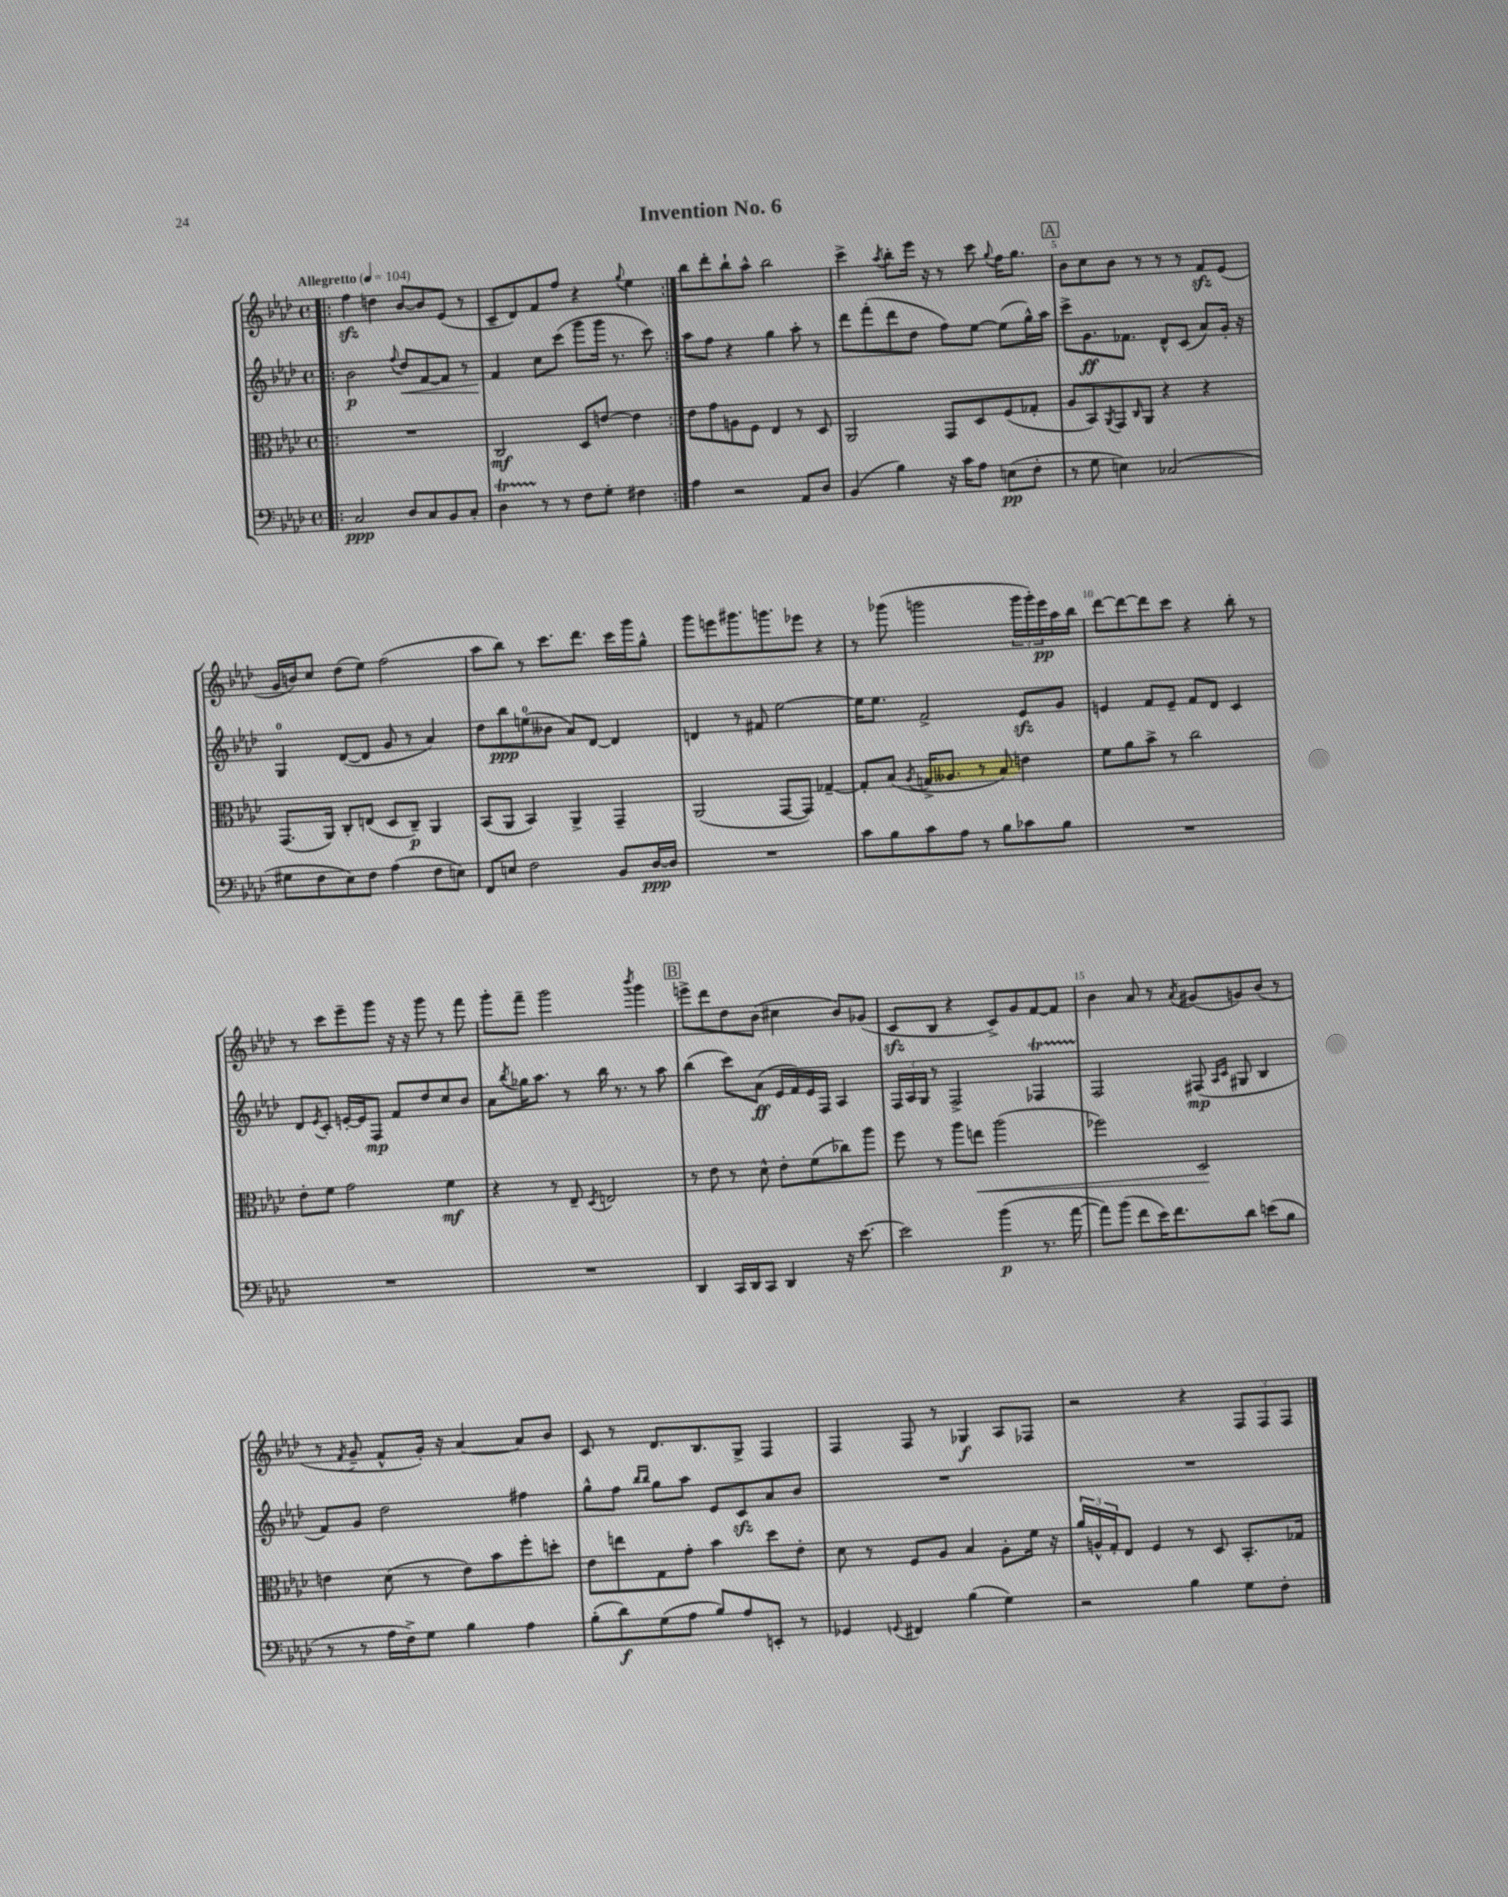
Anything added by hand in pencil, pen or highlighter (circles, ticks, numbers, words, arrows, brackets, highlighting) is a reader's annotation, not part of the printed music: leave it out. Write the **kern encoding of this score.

**kern	**dynam	**kern	**dynam	**kern	**dynam	**kern	**dynam
*part4	*part4	*part3	*part3	*part2	*part2	*part1	*part1
*staff4	*staff4	*staff3	*staff3	*staff2	*staff2	*staff1	*staff1
*clefF4	*	*clefC3	*	*clefG2	*	*clefG2	*
*k[b-e-a-d-]	*	*k[b-e-a-d-]	*	*k[b-e-a-d-]	*	*k[b-e-a-d-]	*
*M4/4	*	*M4/4	*	*M4/4	*	*M4/4	*
*met(c)	*	*met(c)	*	*met(c)	*	*met(c)	*
*MM104	*	*MM104	*	*MM104	*	*MM104	*
=1!|:	=1!|:	=1!|:	=1!|:	=1!|:	=1!|:	=1!|:	=1!|:
!	!	!	!	!	!	!LO:TX:a:B:t=Allegretto	!
2C/	ppp	1r	.	2b-\	p	4ffzz\	.
.	.	.	.	.	.	4ddn\	.
.	.	.	.	8qqff/	.	.	.
!	!	!	!	!	!LO:HP:b	!	!
8D-/L	.	.	.	8dd-/L	<	[8b-/L	.
8C/	.	.	.	[8f/	.	8b-/]	.
8BB-/	.	.	.	8f/J]	.	(8e-/J	.
8C'/J	.	.	.	8r	.	8r	.
=2	=2	=2	=2	=2	=2	=2	=2
4D-T\	.	2C/	mf	4f/	.	8c~/L	.
.	.	.	.	.	.	8d-/)	.
8r	.	.	.	8cc\L	[	8f/	.
8r	.	.	.	(8ccc\J	.	8ff/J	.
8F\L	.	8D-/L	.	8ggg\L	.	4r	.
8G'\J	.	[8en/J	.	16ggg\Jk	.	.	.
.	.	.	.	8.r	.	.	.
.	.	.	.	.	.	8qqgg/	.
4F#X\	.	4e\]	.	.	.	4ee-\	.
.	.	.	.	8ccc\)	.	.	.
=3:|!	=3:|!	=3:|!	=3:|!	=3:|!	=3:|!	=3:|!	=3:|!
4A-\	.	8e-\L	.	8aa-\L	.	8bb-\L	.
.	.	8g\	.	8ff\J	.	8ddd-'\	.
2r	.	8An\	.	4r	.	8bb-`\	.
.	.	8F\J	.	.	.	8aa-^^\J	.
.	.	4E-/	.	4gg\	.	2bb-\	.
8AA-/L	.	8r	.	8aa-'\	.	.	.
8D-/J	.	8D-/	.	8r	.	.	.
=4	=4	=4	=4	=4	=4	=4	=4
(4BB-/	.	2AA-/	.	8ddd-\L	.	4ccc^\	.
.	.	.	.	(8fff'\	.	.	.
.	.	.	.	.	.	8qaa-/	.
4B-\)	.	.	.	8ddd-\	.	8bb-'\L	.
.	.	.	.	8dd-\J	.	16eee-\Jk	.
.	.	.	.	.	.	16r	.
16r	.	8GG/L	.	8ff\L)	.	8r	.
16c\KL	.	.	.	.	.	.	.
8A-\J	.	8D-/	.	[8ee-\J	.	8ccc\	.
.	.	.	.	.	.	8qqgg/	.
(8En\L	pp	(8F/	.	(8ee-\L]	.	16ff\KL	.
.	.	.	.	.	.	8.gg\J	.
8F'\J	.	8G-X'/J	.	16gg^^\L)	.	.	.
.	.	.	.	16aa-\JJ	.	.	.
!!LO:REH:place=s1:t=A
=5	=5	=5	=5	=5	=5	=5	=5
8r	.	8A-/L	.	8ccc^\L	.	8b-\L	.
8G\	.	8BB-/)	.	8.g\	ff	8cc\	.
.	.	8qAA-/	.	.	.	.	.
4En\)	.	8GG/	.	.	.	8b-\J	.
.	.	.	.	8.f-X\J	.	.	.
.	.	16qqC/	.	.	.	.	.
.	.	8AA-/J	.	.	.	8r	.
(2C-X/	.	4r	.	8d-^^/L	.	8r	.
.	.	.	.	(8c/J	.	8r	.
.	.	4r	.	8a-/L)	.	8fzz/L	.
.	.	.	.	16g'/Jk	.	(8e-/J	.
.	.	.	.	16r	.	.	.
!!LO:LB:g=z
=6	=6	=6	=6	=6	=6	=6	=6
8G#X\L	.	(8.GG/L	.	4G/	.	16g/LL	.
.	.	.	.	.	.	16bn/J)	.
8F\	.	.	.	.	.	8cc/J	.
.	.	16AA-/Jk)	.	.	.	.	.
8E-\)	.	8C'/L	.	([8d-/L	.	(8dd-\L	.
8F\J	.	(8En/J	.	8d-/J]	.	8ee-\J)	.
(4A-\	.	8D-/L	.	8g/	.	(2ff\	.
.	.	8C~/J)	p	8r	.	.	.
8F\L	.	4AA-/	.	4a-/)	.	.	.
8En\J)	.	.	.	.	.	.	.
=7	=7	=7	=7	=7	=7	=7	=7
8FF/L	.	(8BB-/L	.	8dd-\L	.	8aa-\L	.
8En/J	.	8AA-/J	.	8bb-\	ppp	8bb-\J)	.
2F\	.	4BB-/)	.	(8een\	.	8r	.
.	.	.	.	8b--X\J	.	8.ccc\L	.
.	.	4AA-^/	.	8a-/L)	.	.	.
.	.	.	.	.	.	8.ddd-\J	.
.	.	.	.	[8d-/J	.	.	.
8BB-/L	.	4GG~/	.	4d-/]	.	16ccc\LL	.
.	.	.	.	.	.	16ggg\J	.
[16D-/L	ppp	.	.	.	.	8gg^^\J	.
16D-/JJ]	.	.	.	.	.	.	.
=8	=8	=8	=8	=8	=8	=8	=8
1r	.	(2AA-/	.	4dn/	.	8ggg\L	.
.	.	.	.	.	.	8eeen\	.
.	.	.	.	8r	.	8.ggg#X\	.
.	.	.	.	8f#X/	.	.	.
.	.	.	.	.	.	8.gggn\	.
.	.	[8GG/L	.	[2ee-\	.	.	.
.	.	8GG/J])	.	.	.	8eee-X\J	.
.	.	[4G-X~/	.	.	.	4r	.
=9	=9	=9	=9	=9	=9	=9	=9
8c\L	.	8G-'/L]	.	16ee-\KL]	.	8r	.
.	.	.	.	8.ee-\J	.	.	.
8B-\	.	(8B-/J	.	.	.	(8ggg-X\	.
.	.	8qA-/	.	.	.	.	.
8c\	.	16Gn^/KL	.	2f^/	.	2gggn\	.
.	.	8.A--X/J	.	.	.	.	.
8A-\J	.	.	.	.	.	.	.
8r	.	8r	.	.	.	.	.
8B-\L	.	8B-/)	.	.	.	.	.
8c-X\	.	4en\	.	8e-zz/L	.	24ggg\LL	.
.	.	.	.	.	.	24ggg'\)	.
.	.	.	.	.	.	24eee-\	pp
8B-\J	.	.	.	8g/J	.	16aa-\	.
.	.	.	.	.	.	16bb-\JJ	.
=10	=10	=10	=10	=10	=10	=10	=10
1r	.	8f\L	.	4en/	.	[8ddd-\L	.
.	.	8a-\	.	.	.	8ddd-\_	.
.	.	8b-^\J	.	8f/L	.	8ddd-\]	.
.	.	8r	.	8e~/J	.	8ccc\J	.
.	.	2cc\	.	8f/L	.	4r	.
.	.	.	.	8d-/J	.	.	.
.	.	.	.	4c/	.	8bb-'\	.
.	.	.	.	.	.	8r	.
!!LO:LB:g=z
=11	=11	=11	=11	=11	=11	=11	=11
1r	.	8e-'\L	.	8d-/L	.	8r	.
.	.	.	.	8qe-/	.	.	.
.	.	8f\J	.	8c'/J	.	8ccc\L	.
.	.	2g\	.	[16en'/LL	.	8eee-~\	.
.	.	.	.	16e/J]	.	.	.
.	.	.	.	8F/J	mp	8ggg\J	.
.	.	.	.	8f/L	.	16r	.
.	.	.	.	.	.	16r	.
.	.	.	.	8dd-/	.	8ggg\	.
.	.	4f\	mf	8cc/	.	8r	.
.	.	.	.	8b-/J	.	8fff\	.
=12	=12	=12	=12	=12	=12	=12	=12
1r	.	4r	.	8a-\L	.	8ggg'\L	.
.	.	.	.	8qbb-/	.	.	.
.	.	.	.	16gg-X\K	.	8fff~\J	.
.	.	.	.	8.aa-\J	.	.	.
.	.	8r	.	.	.	2ggg\	.
.	.	8E-~/	.	8r	.	.	.
.	.	8qD-/	.	.	.	.	.
.	.	2En/	.	16bb-\	.	.	.
.	.	.	.	8.r	.	.	.
.	.	.	.	.	.	8qbbb-/	.
.	.	.	.	8r	.	4ggg\	.
.	.	.	.	8aa-\	.	.	.
!!LO:REH:place=s1:t=B
=13	=13	=13	=13	=13	=13	=13	=13
4DD-/	.	8r	.	(4bb-\	.	8eeen^\L	.
.	.	8e-\	.	.	.	8ddd-\	.
16CC/LL	.	8r	.	8ccc\L)	.	8dd-\	.
16DD-/J	.	.	.	.	.	.	.
8CC/J	.	8d-^^\	.	(8a-\J	ff	(8b-\J	.
4DD-/	.	8e-'\L	.	16e-/LL	.	4cc#X\	.
.	.	.	.	16f/)	.	.	.
.	.	(8f\	.	16e-/	.	.	.
.	.	.	.	16F/JJ	.	.	.
16r	.	8cc-X\)	.	4A-/	.	8b-/L)	.
[8.e-\	.	.	.	.	.	.	.
.	.	8aa-\J	.	.	.	(8g-X/J	.
=14	=14	=14	=14	=14	=14	=14	=14
2e-\]	.	8ff\	.	24F/LL	.	8czz/L	.
.	.	.	.	24A-/	.	.	.
.	.	.	.	24G/JJ	.	.	.
.	.	8r	.	8r	.	8B-/J	.
.	.	8aa-\L	.	2F^/	.	4r	.
!	!	!	!LO:HP:b	!	!	!	!
.	.	8een\J	<	.	.	.	.
(4b-\	p	(2aa-\	.	.	.	8c^/L)	.
.	.	.	.	.	.	8g/	.
8.r	.	.	.	4F-XT/	.	[8f/	.
.	.	.	.	.	.	8f/J]	.
[16a-\	.	.	.	.	.	.	.
=15	=15	=15	=15	=15	=15	=15	=15
8a-\L])	.	2ff-X\)	.	2F/	.	4b-\	.
(8b-\J	.	.	.	.	.	.	.
8f\L	.	.	.	.	.	8a-/	.
16e-\K)	.	.	.	.	.	8r	.
8.f\	.	.	.	.	.	.	.
.	.	.	.	.	.	8qa-/	.
.	.	2D-/	.	(8F#X/	mp	(8g#X/L	.
.	.	.	.	16qqA-/LL	.	.	.
.	.	.	.	16qqc/JJ	.	.	.
8d-\J	.	.	.	8G#X/	.	8gn/)	.
(8en\L	.	.	.	4B-/	.	(8b-/J	.
8B-\J	.	.	.	.	.	8r	.
.	.	.	[	.	.	.	.
!!LO:LB:g=z
=16	=16	=16	=16	=16	=16	=16	=16
8r	.	4en\	.	8f/L)	.	8r	.
.	.	.	.	.	.	8qf/	.
8r	.	.	.	8g/J	.	8g~/	.
16A-\LL	.	(8d-\	.	2dd-\	.	8f^^/L	.
16F^\J)	.	.	.	.	.	.	.
8G\J	.	8r	.	.	.	16g'/Jk)	.
.	.	.	.	.	.	16r	.
4B-\	.	8e\L)	.	.	.	[4a-/	.
.	.	8b-\	.	.	.	.	.
4A-\	.	8ff'\	.	4ff#X\	.	8a-/L]	.
.	.	8ddn'\J	.	.	.	8b-/J	.
=17	=17	=17	=17	=17	=17	=17	=17
(8B-'\L	.	8e-\L	.	8gg^^\L	.	8c/	.
8d-\)	f	8een\	.	8ff\J	.	8r	.
.	.	.	.	16qqbb-/LL	.	.	.
.	.	.	.	16qqbb-/JJ	.	.	.
(8G\	.	8G\	.	8gg\L	.	8.d-/L	.
8A-\J	.	8g'\J	.	8aa-\J	.	.	.
.	.	.	.	.	.	8.B-/	.
8B-/L)	.	4b-\	.	8e-/L	.	.	.
8A-/	.	.	.	8czz/	.	8G^/J	.
8EEn'/J	.	8dd-\L	.	8a-/	.	4F/	.
8r	.	8e-'\J	.	8b-/J	.	.	.
=18	=18	=18	=18	=18	=18	=18	=18
4GG-X/	.	8d-\	.	1r	.	4F/	.
.	.	8r	.	.	.	.	.
8qqGGn/	.	.	.	.	.	.	.
4FF#X/	.	8F/L	.	.	.	8F/	.
.	.	8A-/J	.	.	.	8r	.
(4B-\	.	4B-/	.	.	.	4G-X/	f
4G\)	.	8A-'\L	.	.	.	8A-/L	.
.	.	16f\Jk	.	.	.	8F-X/J	.
.	.	16r	.	.	.	.	.
=19	=19	=19	=19	=19	=19	=19	=19
2r	.	24a-/LL	.	1r	.	2r	.
.	.	24An^^/	.	.	.	.	.
.	.	24G'/J	.	.	.	.	.
.	.	8E-/J	.	.	.	.	.
.	.	4F/	.	.	.	.	.
4B-\	.	8r	.	.	.	4r	.
.	.	8D-/	.	.	.	.	.
8G\L	.	8.BB-'/L	.	.	.	12F/L	.
.	.	.	.	.	.	12F/	.
8F'\J	.	.	.	.	.	.	.
.	.	.	.	.	.	12F/J	.
.	.	16G-X/Jk	.	.	.	.	.
==	==	==	==	==	==	==	==
*-	*-	*-	*-	*-	*-	*-	*-
